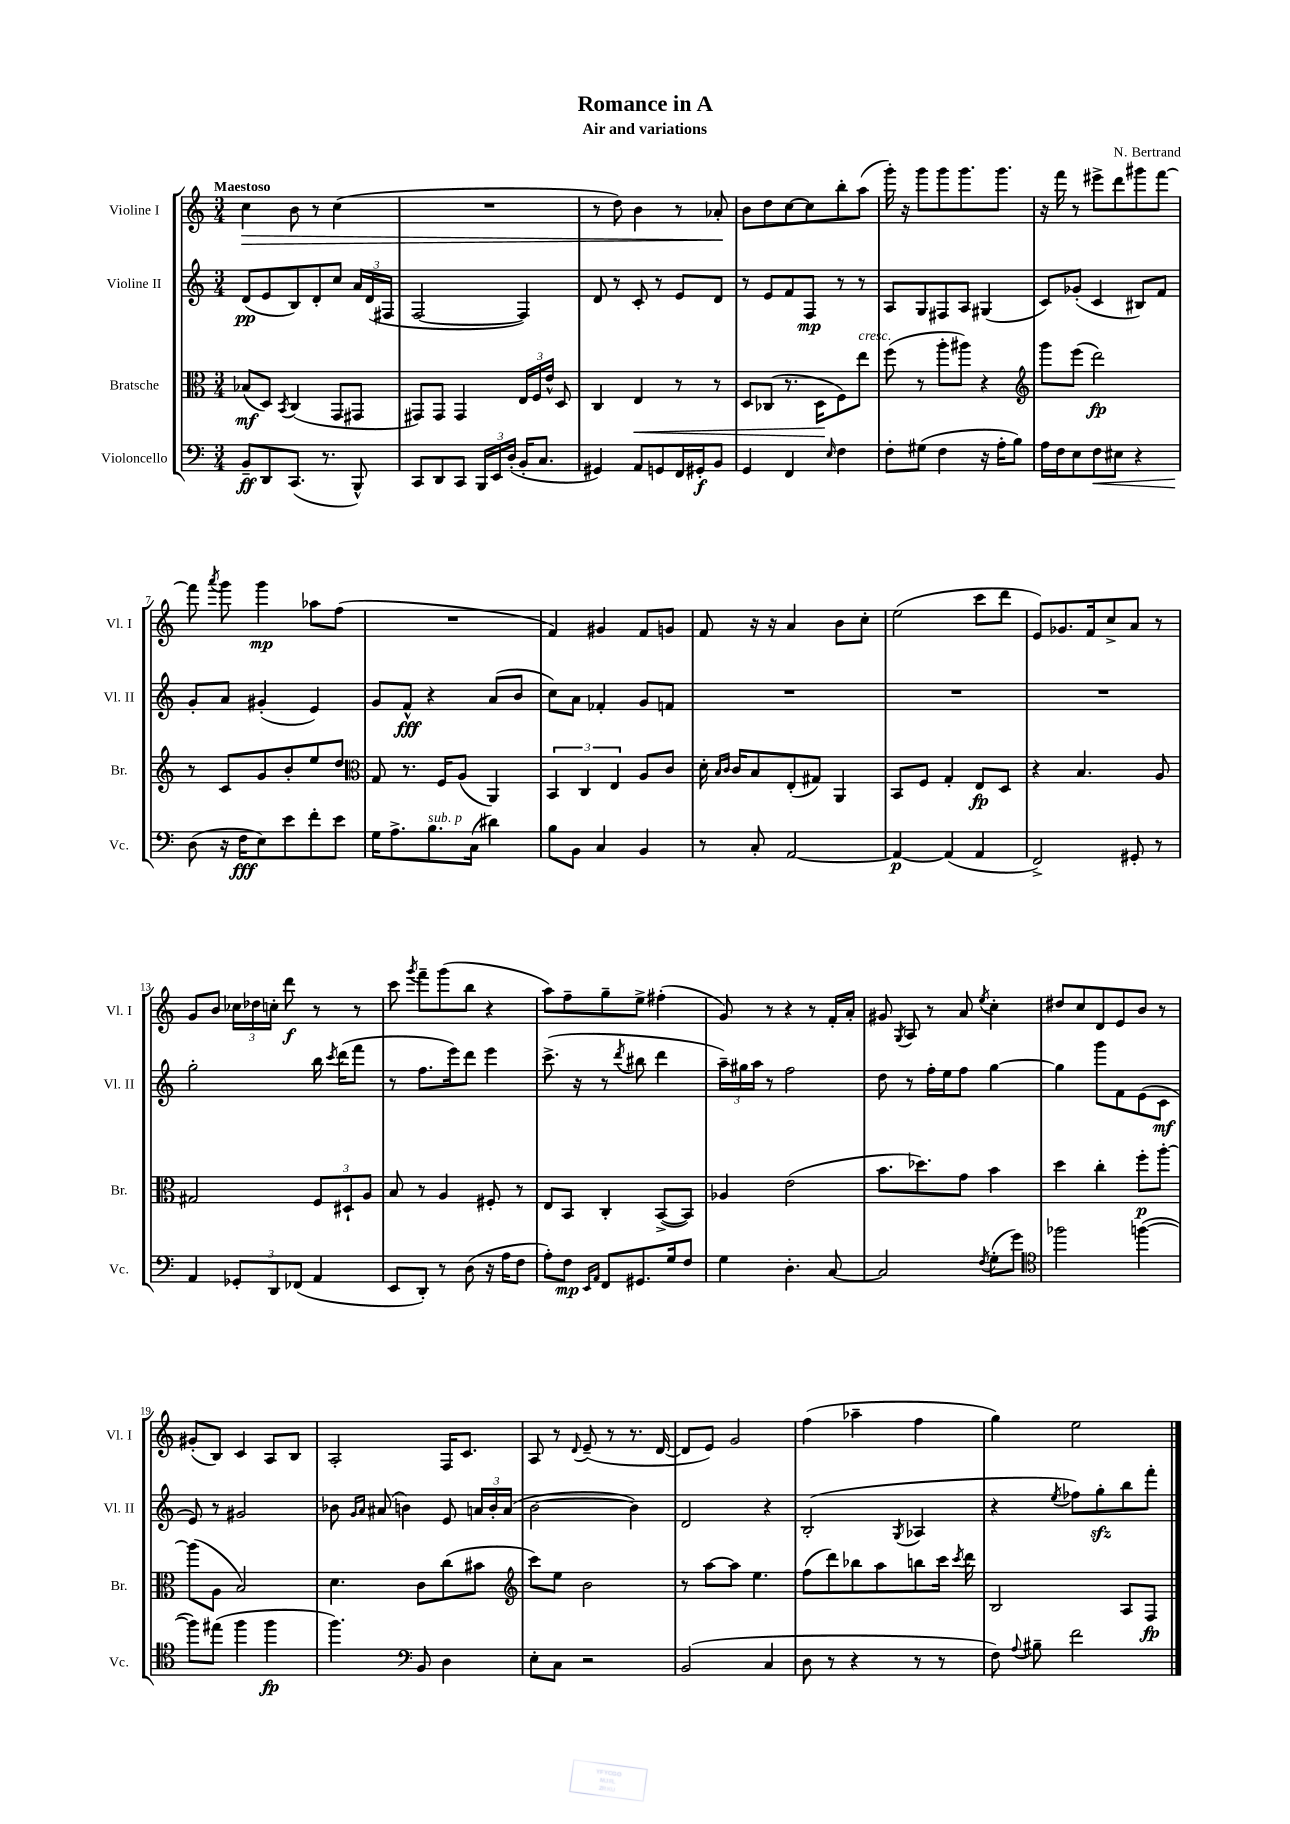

**kern	**kern	**kern	**kern
*staff4	*staff3	*staff2	*staff1
*clefF4	*clefC3	*clefG2	*clefG2
*k[]	*k[]	*k[]	*k[]
*M3/4	*M3/4	*M3/4	*M3/4
8BB~	(8B-	(8d	4cc
8DD	8D)	8e	.
.	8qBB	.	.
(8.CC	(4C	8B)	8b
.	.	8d'	8r
8.r	.	.	.
.	8GG	8cc	(4cc
8BBB^^)	8GG#	24a	.
.	.	(24d	.
.	.	24F#	.
=	=	=	=
8CC	8GG#)	[2F	2.r
8DD	8GG#	.	.
8CC	4GG#	.	.
24BBB	.	.	.
24EE	.	.	.
(24D'	.	.	.
16BB'	24E	4F])	.
.	24F	.	.
8.C	.	.	.
.	24e^^	.	.
.	8D	.	.
=	=	=	=
4GG#)	4C	8d	8r
.	.	8r	8dd)
8AA	4E	8c'	4b
8GG	.	8r	.
16FF	8r	8e	8r
16GG#'	.	.	.
8BB	8r	8d	8a-'
=	=	=	=
4GG	8D	8r	8b
.	(8C-	8e	8dd
4FF	8.r	8f	[8cc
.	.	8F	8cc]
.	16D	.	.
16qqE	.	.	.
4F	8F)	8r	8bb'
.	8ee	8r	(8aa
=	=	=	=
8F'	(8ff	8A	16ggg')
.	.	.	16r
(8G#	8r	8G	8ggg
4F	8aa'	8F#	8ggg
.	8aa#)	8A	8.ggg
16r	4r	(4G#	.
16A'	.	.	8.ggg
8B)	.	.	.
=	=	=	=
*	*clefG2	*	*
16A	8ggg	8c)	16r
16F	.	.	16fff
8E	(8eee	(8g-'	8r
8F	2ddd)	4c	8eee#^
8E#	.	.	8ddd
4r	.	8B#)	8ggg#
.	.	8f	[8fff
=	=	=	=
(8D	8r	8g'	8fff]
.	.	.	8qaaa
16r	8c	8a	8ggg
16F	.	.	.
8E)	8g	(4g#'	4ggg
8e	8b'	.	.
8f'	8ee	4e)	8aa-
8e	8dd	.	(8ff
=	=	=	=
*	*clefC3	*	*
16G	8G	8g	2.r
8.A^	.	.	.
.	8.r	8f^^	.
8.B	.	4r	.
.	16F	.	.
.	(8A	.	.
(16C	.	.	.
4d#)	4AA)	(8a	.
.	.	8b	.
=	=	=	=
8B	6BB	8cc)	4f)
8BB	.	8a	.
.	6C	.	.
4C	.	4f-'	4g#
.	6E	.	.
4BB	8A	8g	8f
.	8c	8f	8g
=	=	=	=
8r	16d'	2.r	8f
.	16qqB	.	.
.	16qqc	.	.
.	16c	.	.
8C'	8B	.	16r
.	.	.	16r
[2AA	(8E'	.	4a
.	8G#)	.	.
.	4AA	.	8b
.	.	.	8cc'
=	=	=	=
4AA_	8BB	2.r	(2ee
.	8F	.	.
(4AA]	4G'	.	.
4AA	8E	.	8ccc
.	8D	.	8ddd
=	=	=	=
2FF^)	4r	2.r	8e)
.	.	.	8.g-
.	4.B	.	.
.	.	.	16f
.	.	.	8cc^
8GG#'	.	.	8a
8r	8A	.	8r
=	=	=	=
4AA	2G#	2gg'	8g
.	.	.	8b
12GG-'	.	.	24cc-
.	.	.	24dd-
12DD	.	.	24cc'
.	.	.	8ddd
(12FF-	.	.	.
4AA	12F	16bb	8r
.	.	8qccc	.
.	.	(16ddd	.
.	12D#`	.	.
.	.	8fff	8r
.	12A	.	.
=	=	=	=
8EE	8B	8r	8ccc
.	.	.	8qggg
8DD')	8r	8.ff	8fff~
8r	4A	.	(8ggg
.	.	16eee)	.
(8D	.	8ddd	8bb
16r	8F#'	4eee	4r
16A	.	.	.
8F	8r	.	.
=	=	=	=
8A')	8E	(8.ccc^	8aa)
8F	8BB	.	8ff~
.	.	16r	.
16qqEE	.	.	.
16qqAA	.	.	.
8FF	4C'	8r	8gg~
.	.	8qddd	.
8.GG#	.	8bb#	8ee^
.	([8BB^	4ddd	(4ff#'
16G	.	.	.
8F	8BB])	.	.
=	=	=	=
4G	4A-	24aa~)	8g)
.	.	24gg#	.
.	.	24aa	.
.	.	8r	8r
4.D'	(2e	2ff	4r
.	.	.	8r
[8C	.	.	16f'
.	.	.	16a'
=	=	=	=
2C]	8.b	8dd	8g#
.	.	.	8qG
.	.	8r	8A
.	8.dd-)	.	.
.	.	16ff'	8r
.	.	16ee	.
.	8g	8ff	8a
8qF	.	.	8qee
(8G'	4b	[4gg	4cc'
8g)	.	.	.
=	=	=	=
*clefC4	*	*	*
2ff-	4dd	4gg]	8dd#
.	.	.	8cc
.	4cc'	8ggg	8d
.	.	8f	8e
([4ff	8ff'	(8e	8b
.	[8aa'	8c	8r
=	=	=	=
8ff])	(8aa]	8e)	(8g#'
(8ee#	8A	8r	8B)
4ff	2B)	2g#	4c
4ff	.	.	8A
.	.	.	8B
=	=	=	=
4.ff)	4.d	8b-	2A'
.	.	16qqg	.
.	.	16qqa	.
.	.	(8a#	.
.	.	4b)	.
*clefF4	*	*	*
8BB	8c	.	.
4D	(8cc	8e	16F
.	.	.	8.c
.	8b#	24a	.
.	.	24b'	.
.	.	(24a	.
=	=	=	=
*	*clefG2	*	*
8E'	8ccc)	[2b	8A
8C	8ee	.	8r
.	.	.	8qqd
2r	2b	.	(8e~
.	.	.	8r
.	.	4b])	8.r
.	.	.	[16d
=	=	=	=
(2BB	8r	2d	8d]
.	[8aa	.	8e)
.	8aa]	.	2g
.	4.ee	.	.
4C	.	4r	.
=	=	=	=
8D	(8ff	(2B'	(4ff
8r	8ddd)	.	.
4r	8bb-	.	4aa-~
.	8aa	.	.
.	.	8qG	.
8r	8bb	4A-	4ff
8r	16ccc	.	.
.	8qccc	.	.
.	16ddd	.	.
=	=	=	=
8F)	2B	4r	4gg)
8qqA	.	.	.
8B#~	.	.	.
.	.	8qee	.
2f	.	8ff-)	2ee
.	.	8gg'	.
.	8A	8bb	.
.	8F	8fff'	.
==	==	==	==
*-	*-	*-	*-
